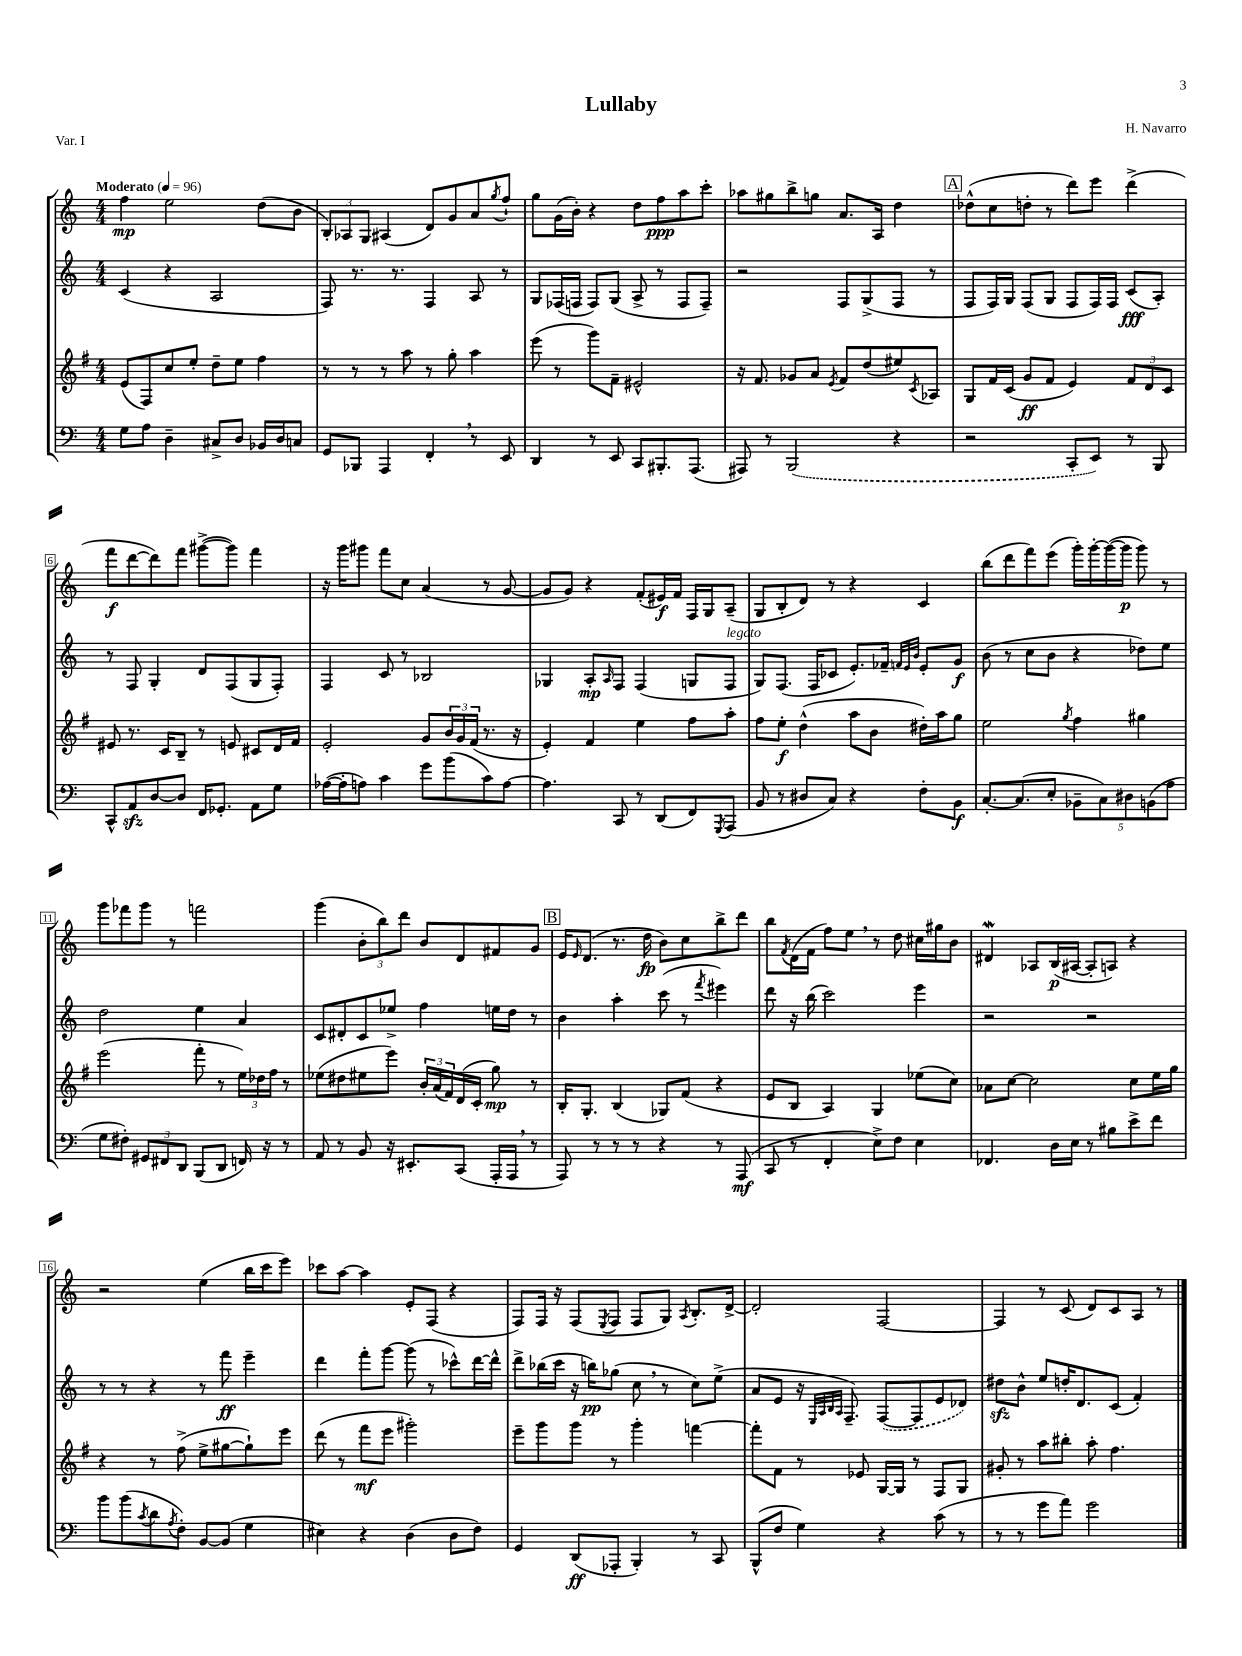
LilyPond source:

\header { title = "Lullaby" composer = "H. Navarro" piece = "Var. I" }
<<
\new StaffGroup <<
\new Staff = "s0" {
    \clef treble \key c \major \numericTimeSignature \time 4/4 \tempo "Moderato" 4 = 96
    f''4\mp e''2 d''8( b'8 |
    \tuplet 3/2 { b8-.) aes8 g8 } ais4( d'8) g'8 a'8 \acciaccatura { g''8 } f''8-! |
    g''8 g'16( b'16-.) r4 d''8 f''8\ppp a''8 c'''8-. |
    aes''8 gis''8 b''8-> g''8 a'8. a16 d''4 |
    \mark \markup { \box "A" } des''8-^( c''8 d''8-. r8 d'''8) e'''8 d'''4->( |
    f'''8\f d'''8~ d'''8) f'''8 gis'''8~->( gis'''8) f'''4 |
    r16 g'''16 gis'''8 f'''8 c''8 a'4( r8 g'8~ |
    g'8 g'8) r4 f'8-.( eis'16\f) f'16 f16 g16 a8--( |
    g8 b8-. d'8) r8 r4 c'4 |
    b''8( d'''8 f'''8) e'''8( g'''16-.) g'''16~-. g'''16~( g'''16\p g'''8) r8 |
    g'''8 fes'''8 g'''8 r8 f'''2 |
    g'''4( \tuplet 3/2 { b'8-. b''8) d'''8 } b'8 d'8 fis'8 g'8 |
    \mark \markup { \box "B" } e'16 \grace { e'16 } d'8.( r8. d''16\fp b'8) c''8 b''8-> d'''8 |
    b''8 \acciaccatura { f'8 } d'16( f'16 f''8) e''8 \breathe r8 d''8 cis''16 gis''16 b'8 |
    dis'4\mordent aes8 b16\p( ais16~ ais8-. a8) r4 |
    r2 e''4( b''16 c'''16 e'''8) |
    ces'''8 a''8~ a''4 e'8-. f8( r4 |
    f8) f16 r16 f8( \acciaccatura { e8 } f8 f8 g8) \acciaccatura { a8 } b8.-. d'16~-> |
    d'2-. f2~ |
    f4 r8 c'8( d'8) c'8 a8 r8 \bar "|." |
}
\new Staff = "s1" {
    \clef treble \key c \major \numericTimeSignature \time 4/4
    c'4( r4 a2 |
    f8) r8. r8. f4 a8 r8 |
    g8 fes16( f16 f8) g8( a8-> r8 f8 f8--) |
    r2 f8 g8->( f8 r8 |
    \mark \markup { \box "A" } f8 f16) g16 f8( g8 f8 f16) f16 c'8\fff( a8-.) |
    r8 f8 g4-. d'8 f8( g8 f8-.) |
    f4 c'8 r8 bes2 |
    ges4 a8-.\mp \grace { a16 } f8 f4( g8 f8^\markup { \italic "legato" } |
    g8) f8.( f16 ces'8 e'8.-.) fes'16-- \grace { f'32 e'32 b'32 } e'8-. g'8\f |
    b'8( r8 c''8 b'8 r4 des''8) e''8 |
    d''2 e''4 a'4 |
    c'8 dis'8-. c'8 ees''8-> f''4 e''16 d''16 r8 |
    \mark \markup { \box "B" } b'4 a''4-. c'''8( r8 \acciaccatura { f'''8 } eis'''4) |
    d'''8 r16 b''16( c'''2) e'''4 |
    r2 r2 |
    r8 r8 r4 r8 f'''8\ff e'''4-- |
    d'''4 f'''8-. g'''8~ g'''8( r8 ces'''8-^) d'''16~ d'''16-^ |
    d'''8-> bes''16( c'''16 r16 b''16\pp) ges''8( c''8 \breathe r8 c''8) e''8->( |
    a'8 e'8 r16 \grace { e32 a32 b32 a32 } f8.--) \once \slurDashed f8~( f8 e'8 des'8) |
    dis''8\sfz b'8-^ e''8 d''16-. d'8. c'8( f'4-.) \bar "|." |
}
\new Staff = "s2" {
    \clef treble \key g \major \numericTimeSignature \time 4/4
    e'8( fis8) c''8 e''8-. d''8-- e''8 fis''4 |
    r8 r8 r8 a''8 r8 g''8-. a''4 |
    e'''8( r8 g'''8) fis'8-- eis'2-^ |
    r16 fis'8. ges'8 a'8 \acciaccatura { e'8 } fis'8 d''8( eis''8) \acciaccatura { c'8 } aes8 |
    \mark \markup { \box "A" } g8 fis'16 c'16( g'8\ff fis'8 e'4) \tuplet 3/2 { fis'8 d'8 c'8 } |
    eis'8 r8. c'16 b8-- r8 e'8 cis'8 d'16 fis'16 |
    e'2-. g'8 \tuplet 3/2 { b'16 g'16 fis'16( } r8. r16 |
    e'4-.) fis'4 e''4 fis''8 a''8-. |
    fis''8 e''8-.\f d''4-^( a''8 b'8 dis''16-.) a''16 g''8 |
    e''2 \acciaccatura { g''8 } fis''4 gis''4 |
    e'''2( fis'''8-. r8 \tuplet 3/2 { e''16) des''16 fis''16 } r8 |
    ees''8( dis''8 eis''8 e'''8) \tuplet 3/2 { b'16-. a'16( fis'16) } d'16( c'16-. g''8\mp) r8 |
    \mark \markup { \box "B" } b16-. g8.-. b4( ges8) fis'8( r4 |
    e'8 b8 a4) g4 ees''8( c''8) |
    aes'8 c''8~ c''2 c''8 e''16 g''16 |
    r4 r8 fis''8->( e''8-> gis''8~ gis''8-!) e'''8 |
    d'''8( r8 fis'''8\mf e'''8 gis'''2-.) |
    e'''8-- g'''8 g'''8 r8 g'''4-. f'''4~ |
    f'''8-. fis'8 r8 ees'8 g16~ g16 r8 fis8 g8 |
    gis'8-. r8 a''8 bis''8-. a''8-. fis''4. \bar "|." |
}
\new Staff = "s3" {
    \clef bass \key c \major \numericTimeSignature \time 4/4
    g8 a8 d4-- cis8-> d8 bes,16 d16 c8 |
    g,8 bes,,8 a,,4 f,4-. \breathe r8 e,8 |
    d,4 r8 e,8 c,8 bis,,8.-. a,,8.( |
    ais,,8) r8 \once \slurDashed b,,2( r4 |
    \mark \markup { \box "A" } r2 c,8-. e,8) r8 b,,8 |
    c,8-^ a,8\sfz d8~ d8 f,16 ges,8.-. a,8 g8 |
    aes16~( aes16-. a8) c'4 g'8 b'8( c'8) a8~ |
    a4. c,8 r8 d,8( f,8) \acciaccatura { g,,8 } a,,8( |
    b,8 r8 dis8 c8) r4 f8-. b,8\f |
    c8.~-. c8.( e8-. \tuplet 5/4 { bes,8-- c8) dis8 b,8( a8 } |
    g8 fis8-.) \tuplet 3/2 { gis,8 fis,8 d,8 } b,,8( d,8 f,16) r16 r8 |
    a,8 r8 b,8 r16 eis,8.-. c,8( a,,16-. a,,16 \breathe r8 |
    \mark \markup { \box "B" } a,,8) r8 r8 r8 r4 r8 a,,8\mf( |
    c,8 r8 f,4-. e8->) f8 e4 |
    fes,4. d16 e16 r8 bis8 e'8-> f'8 |
    b'8 b'8( \acciaccatura { c'8 } d'8 \acciaccatura { a8 } f8-.) b,8~ b,8( g4 |
    eis4) r4 d4( d8 f8) |
    g,4 d,8\ff( aes,,8-. b,,4-.) r8 c,8 |
    b,,8-^( f8 g4) r4 c'8( r8 |
    r8 r8 g'8 a'8) g'2 \bar "|." |
}
>>
>>
\layout { \context { \Score \override BarNumber.stencil = #(make-stencil-boxer 0.1 0.3 ly:text-interface::print) } }
